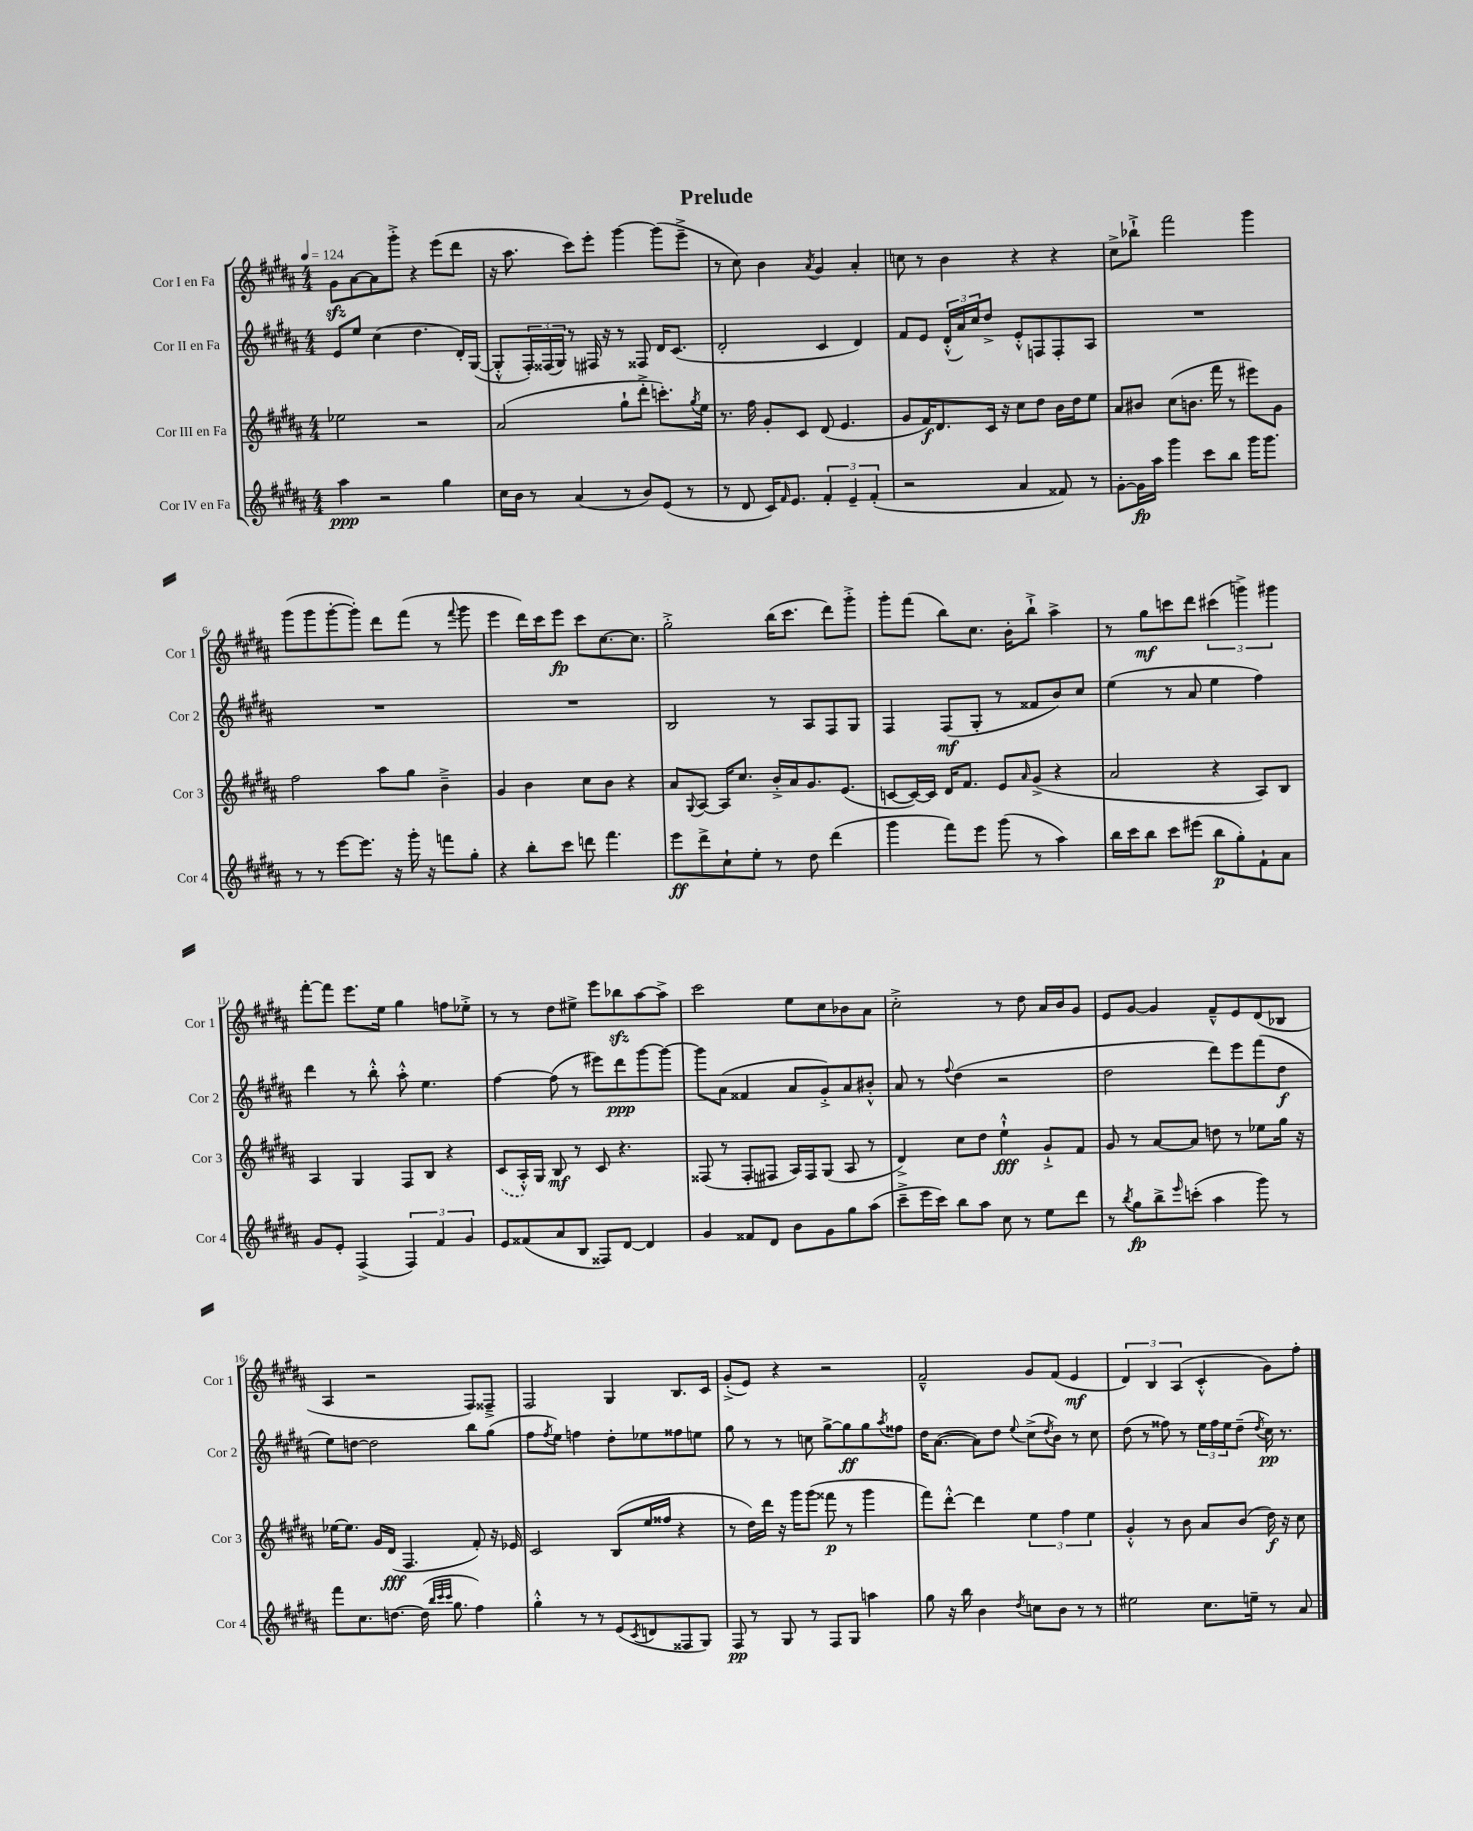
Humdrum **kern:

**kern	**kern	**kern	**kern
*staff4	*staff3	*staff2	*staff1
*clefG2	*clefG2	*clefG2	*clefG2
*k[f#c#g#d#a#]	*k[f#c#g#d#a#]	*k[f#c#g#d#a#]	*k[f#c#g#d#a#]
*M4/4	*M4/4	*M4/4	*M4/4
*MM124	*MM124	*MM124	*MM124
4aa#	2ee-	8e	8g#
.	.	8ee	[8a#
2r	.	(4cc#	8a#]
.	.	.	8ggg#'^
.	2r	4.dd#	4r
4gg#	.	.	(8eee
.	.	16d#')	8ddd#
.	.	([16G#	.
=	=	=	=
16cc#	(2a#	8G#'^^]	16r
16b	.	.	8.aa#
8r	.	24F#')	.
.	.	(24F##	.
.	.	24G#)	.
(4a#	.	8r	8ccc#)
.	.	16F#	8eee'
.	.	16r	.
8r	8gg#`	8r	[4ggg#
8b)	8ddd#'^	8F##	.
(8e	8.ccc')	16d#	(8ggg#]
.	.	(8.c#	.
8r	.	.	8eee~^
.	8qgg#	.	.
.	16ee	.	.
=	=	=	=
8r	8.r	2d#'	8r
8d#	.	.	8cc#)
.	16ff#	.	.
16c#)	8g#'	.	4b
16qqf#	.	.	.
8.e	.	.	.
.	8c#	.	.
.	.	.	8qa#
6f#'	(8d#	4c#	4g#
.	4.e	.	.
6e~	.	.	.
.	.	4d#)	4a#'
(6f#'	.	.	.
=	=	=	=
2r	8g#	8f#	8cc
.	16f#)	8e	8r
.	8.d#	.	.
.	.	(24d#'^^	4b
.	.	24a#)	.
.	.	24cc#	.
.	16c#	8dd#^	.
.	16r	.	.
4a#	8cc#	8e'^^	4r
.	8dd#	8F	.
8f##)	16b	8F'	4r
.	16dd#	.	.
8r	8ee	8A#	.
=	=	=	=
[8g#'	8a#	1r	8cc#^
16g#]	8b#	.	8bb-`^
16aa#	.	.	.
4ggg#	(8cc#	.	2fff#
.	8.b	.	.
8ccc#	.	.	.
.	16fff#	.	.
8bb	8r	.	.
16ggg#	8eee#)	.	4ggg#
8.ggg#	.	.	.
.	8g#	.	.
=	=	=	=
8r	2ff#	1r	(8ggg#
8r	.	.	8ggg#
[8eee	.	.	[8ggg#'
8.eee]	.	.	8ggg#'])
.	8aa#	.	8ddd#
16r	.	.	.
16ggg#'	8gg#	.	(8fff#
16r	.	.	.
8fff	4b~^	.	8r
.	.	.	8qqfff#
8gg#'	.	.	8ggg#
=	=	=	=
4r	4g#	1r	4eee
8bb'	4b	.	16ddd#)
.	.	.	16ccc#
8ccc#	.	.	8eee
8ddd	8cc#	.	8ccc#
4.fff#	8b	.	[8.cc#
.	4r	.	.
.	.	.	8.cc#]
=	=	=	=
8eee	8a#	2B	2gg#'^
.	8qqG#	.	.
8ddd#^	[8A#	.	.
8cc#`	16A#]	.	.
.	8.cc#	.	.
8ee'	.	.	.
8r	16b'^	8r	(16bb
.	16a#	.	8.ccc#
8dd#	8.g#	8A#	.
(4ddd#	.	8F#	8ddd#)
.	(8.e	.	.
.	.	8G#	8ggg#'^
=	=	=	=
4ggg#	[8c	4F#	8ggg#'
.	16c_)	.	(8fff#
.	16c]	.	.
8fff#)	16d#	(8F#	8bb)
.	8.f#	.	.
8eee	.	8G#'	8.cc#
(8ggg#	8e	8r	.
.	.	.	16b'
.	16qqa#	.	.
8r	(8g#^	8f##	8bb`^
4aa#)	4r	8b)	4aa#^
.	.	8cc#	.
=	=	=	=
16bb	2a#	(4ee	8r
16ccc#	.	.	.
8bb	.	.	8gg#
8ccc#	.	8r	8ccc
(8eee#	.	8a#	8ddd#
8bb	4r	4ee	(6ccc#
8gg#')	.	.	.
.	.	.	6ggg^)
8f#`	8A#)	4ff#)	.
.	.	.	6ggg#
8a#	8B	.	.
=	=	=	=
8g#	4A#	4ddd#	[8fff#'
8e'	.	.	8fff#]
(4F#^	4G#	8r	8.eee
.	.	8bb'^^	.
.	.	.	16ee
6F#)	8F#	8aa#'^^	4gg#
.	8B	4.ee	.
6f#	.	.	.
.	4r	.	8ff
6g#	.	.	.
.	.	.	8ee-'^
=	=	=	=
8e	(8c#	[4ff#	8r
(8f##	16A#'^^)	.	8r
.	16G#	.	.
8a#	8B	(8ff#]	8dd#
8B	8r	8r	8ee#^
8F##)	8c#	8eee#)	8eee
[8d#	4.r	8ddd#	8bb-
4d#]	.	[8ggg#	[8aa#
.	.	8ggg#_	8aa#^]
=	=	=	=
4g#	(8F##	8ggg#]	2ccc#
.	8r	(8a#	.
8f##	8F##'	4f##	.
8d#	8F#	.	.
8b	16A#)	8a#	8ee
.	16F#	.	.
8g#	(8G#	8g#'^)	8cc#
8gg#	8A#	8a#	8b-
(8aa#	8r	8b#'^^	8a#
=	=	=	=
8ccc#~^	4d#^)	8a#	2cc#'^
16eee	.	8r	.
16ccc#)	.	.	.
.	.	8qqff#	.
8bb	8cc#	(4dd#	.
8aa#	8dd#	.	.
8cc#	4ee`^^	2r	8r
8r	.	.	8dd#
8ee	8g#`^	.	16a#
.	.	.	16b
8ddd#	8f#	.	8g#
=	=	=	=
8r	8g#	2dd#	8e
8qbb	.	.	.
8gg#	8r	.	[8g#
8bb^	[8a#	.	4g#]
16qqeee	.	.	.
(8ccc'	8a#]	.	.
4aa#	8dd	8ddd#)	8f#~^^
.	8r	8eee	8e
8ggg#)	8ee-	(8fff#	(8d#
8r	16gg#	8dd#	8B-
.	16r	.	.
=	=	=	=
8fff#	[16ee-	8ee)	4A#
.	8.ee-]	.	.
8.cc#	.	[8dd	.
.	16g#	2dd]	2r
[8.dd	(16d#	.	.
.	4.F#	.	.
(16dd]	.	.	.
32qqbb	.	.	.
32qqccc#	.	.	.
32qqccc#	.	.	.
8.gg#	.	.	.
4ff#)	8f#')	8bb	8F#)
.	16r	(8gg#	8F##~^
.	16e-	.	.
=	=	=	=
4gg#'^^	2c#	8ff#	2F#
.	.	8qff#	.
.	.	8ee)	.
8r	.	4ff	.
8r	.	.	.
(8e	(8B	8dd#'	4G#
8qc#	.	.	.
8d	16ee	8ee-	.
.	16ff##	.	.
8F##	4r	8ff##	8.B
8G#)	.	8ee	.
.	.	.	16c#
=	=	=	=
8F#	8r	8gg#	(8g#'^
8r	16dd#)	8r	8e)
.	16ddd#	.	.
8G#	16r	8r	4r
.	16ggg#	.	.
8r	(8ggg#	8cc	.
8F#	8fff##	[8gg#^	2r
8G#	8r	8gg#]	.
4aa	4ggg#	8gg#	.
.	.	8qaa#	.
.	.	8ff##	.
=	=	=	=
8gg#	8fff#)	16dd#	2f#~^^
.	.	([8.a#	.
16r	[8ddd#'^^	.	.
16bb	.	.	.
4b	4ddd#]	8a#])	.
.	.	8dd#	.
8qdd#	.	8qqee	.
8cc	6ee	(8cc#^	8g#
.	.	8qdd#	.
8b	.	8b)	(8f#
.	6ff#	.	.
8r	.	8r	4e
.	6ee	.	.
8r	.	8cc#	.
=	=	=	=
2ee#	4g#'^^	(8dd#	6d#)
.	.	8r	.
.	.	.	6B
.	8r	8ff##)	.
.	.	.	(6A#
.	8b	8r	.
8.cc#	8a#	24ee	4c#'^^
.	.	24ff##	.
.	.	24ee	.
.	(8b	(8dd#~	.
16ee~	.	.	.
.	.	8qdd#	.
8r	16dd#)	16cc#)	8g#)
.	16r	8.r	.
8a#	8cc#	.	8ff#'
==	==	==	==
*-	*-	*-	*-
